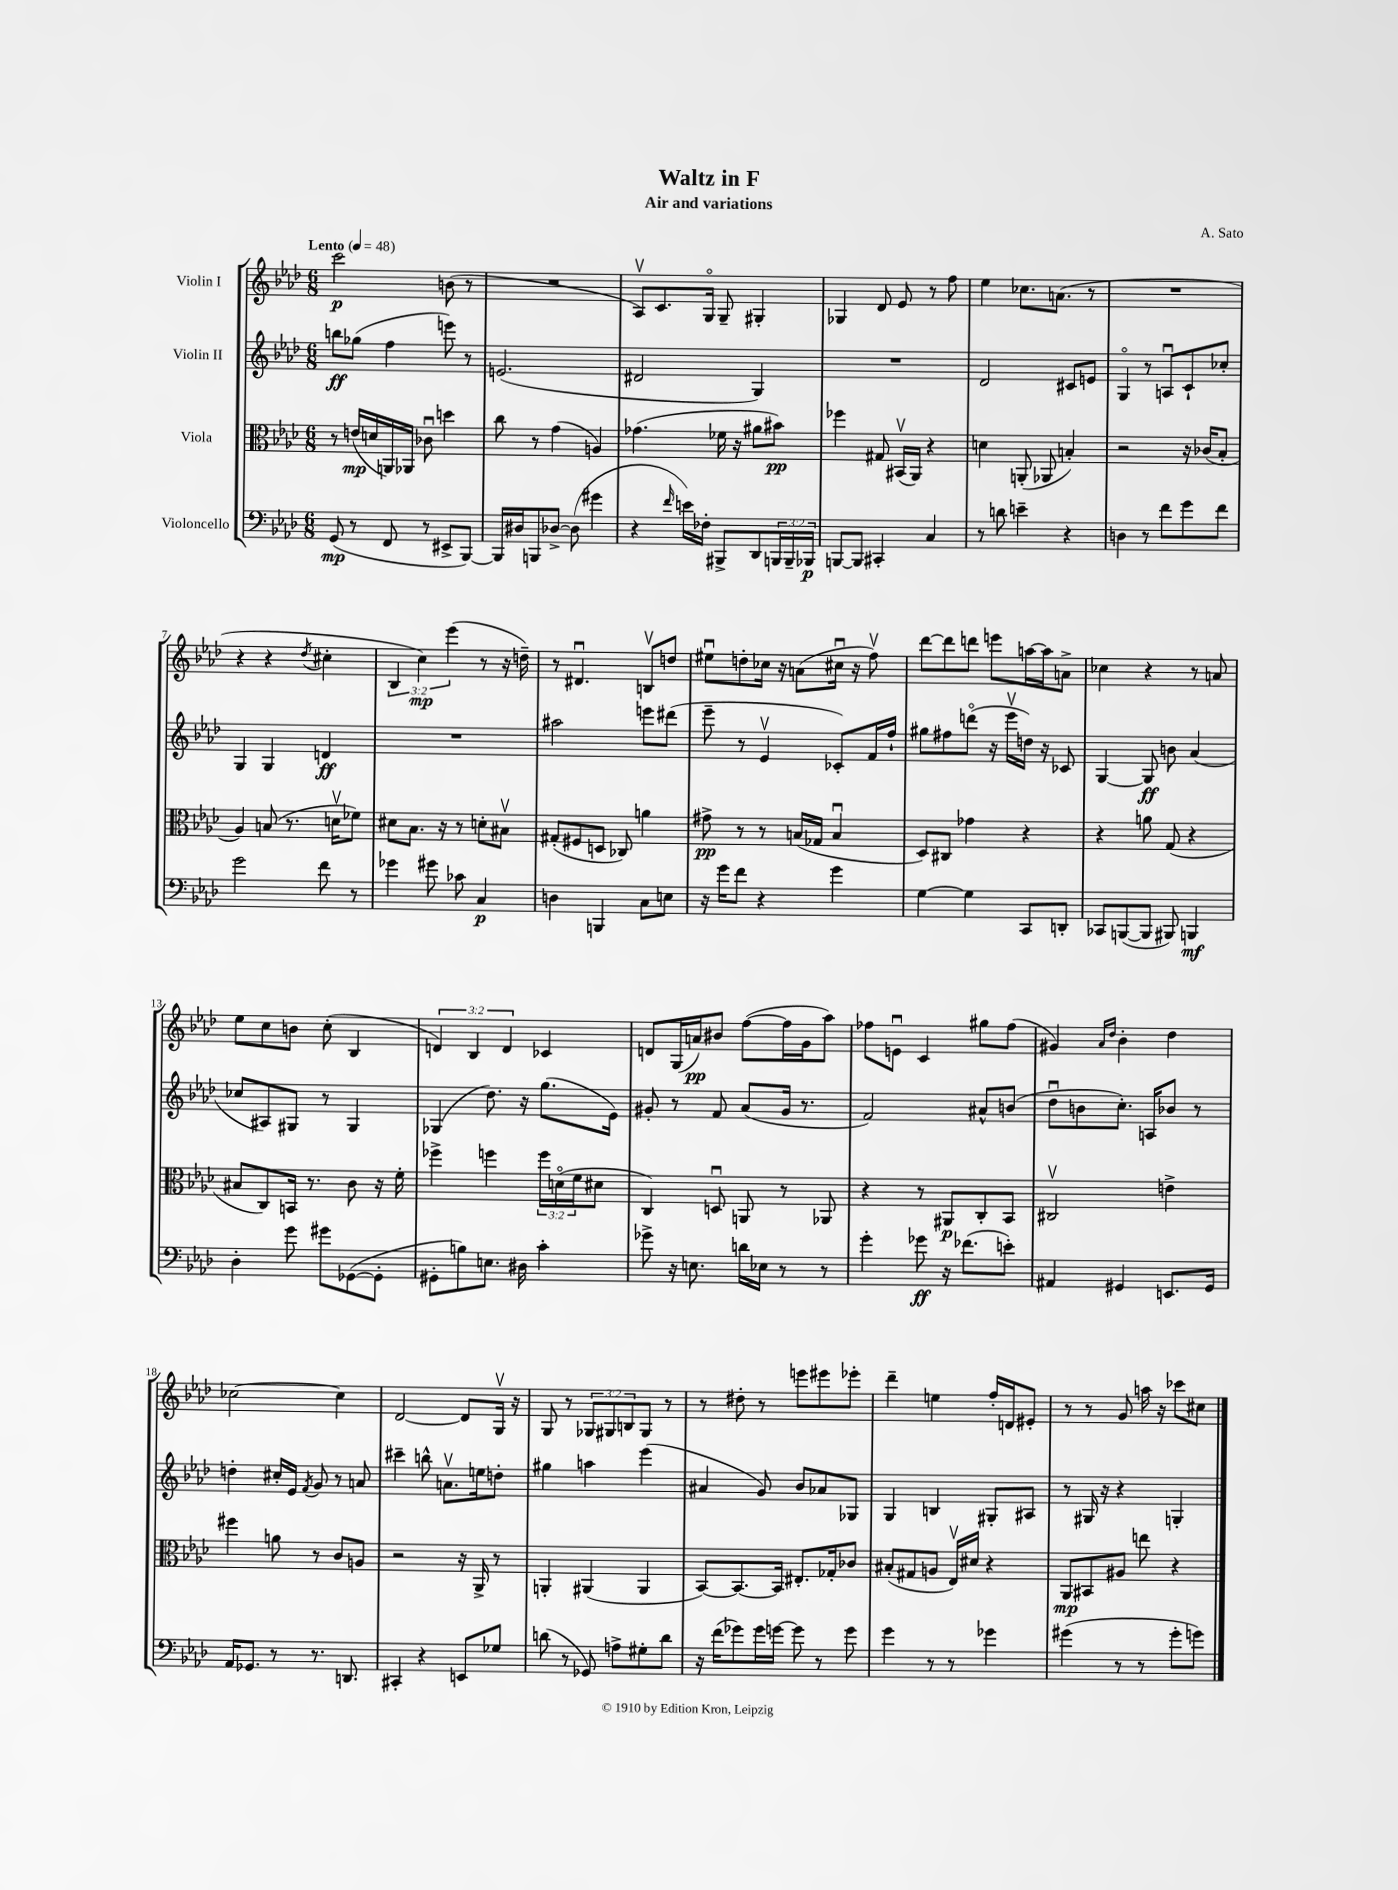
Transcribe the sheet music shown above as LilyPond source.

\header { title = "Waltz in F" composer = "A. Sato" subtitle = "Air and variations" }
<<
\new StaffGroup <<
\new Staff = "s0" \with { instrumentName = "Violin I" } {
    \clef treble \key aes \major \numericTimeSignature \time 6/8 \override Staff.TupletNumber.text = #tuplet-number::calc-fraction-text \tempo "Lento" 4 = 48
    c'''2\p b'8( r8 |
    R2. |
    aes8\upbow) c'8. g16\flageolet g8-- gis4-. |
    ges4 des'8 ees'8 r8 f''8 |
    ees''4 ces''8. a'8.( r8 |
    R2. |
    r4 r4 \acciaccatura { des''8 } cis''4-. |
    \tuplet 3/2 { bes4 c''4\mp) ees'''4( } r8 r16 d''16--) |
    r8 dis'4.\downbow b8\upbow d''8 |
    eis''8\downbow d''8-. ces''16 r16 a'8( cis''16\downbow r16 f''8\upbow) |
    des'''8~ des'''8 d'''8 e'''8 a''16~ a''16 a'8-> |
    ces''4 r4 r8 a'8 |
    ees''8 c''8 b'8 c''8-.( bes4 |
    \tuplet 3/2 { d'4) bes4 d'4 } ces'4 |
    d'8 g16( a'16\pp) bis'8 f''8~( f''16 g'16 aes''8) |
    fes''8 e'8\downbow c'4 gis''8 fes''8( |
    gis'4) \grace { aes'16 des''16 } bes'4-. des''4 |
    ces''2~ ces''4 |
    des'2~ des'8 g16\upbow r16 |
    g8 r8 \tuplet 3/2 { ges8 gis8 b8 } gis8 r8 |
    r8 dis''8-. r8 e'''8 eis'''8 ees'''8-. |
    des'''4-- e''4 f''16-. d'16 eis'8-. |
    r8 r8 g'8 a''16 r16 ces'''8 cis''8 \bar "|." |
}
\new Staff = "s1" \with { instrumentName = "Violin II" } {
    \clef treble \key aes \major \numericTimeSignature \time 6/8
    b''8\ff ges''8( f''4 e'''8) r8 |
    e'2.( |
    dis'2 g4) |
    R2. |
    des'2 cis'8 e'8 |
    g4\flageolet r8 a8\downbow c'8-! ces''8-. |
    g4 g4 d'4\ff |
    R2. |
    ais''2 e'''8 dis'''8( |
    ees'''8-- r8 ees'4\upbow ces'8-.) f'16 f''16-! |
    gis''8 fis''8 d'''8\flageolet( r16 ees'''16\upbow d''16) r16 ces'8 |
    g4~ g8\ff b'8 aes'4( |
    ces''8 ais8) gis8 r8 gis4 |
    ges4( des''8.) r16 g''8.( ees'16) |
    gis'8-. r8 f'8 aes'8( gis'16 r8. |
    f'2) ais'8-^ b'8( |
    des''8\downbow b'8 c''8.-.) a16 bes'8 r8 |
    d''4-. cis''16-. ees'16 \acciaccatura { f'8 } g'8 r8 a'8 |
    cis'''4-- b''8-^ a'8.\upbow e''16 d''8-. |
    gis''4 a''4 ees'''4( |
    ais'4 g'8) bes'8 aes'8 ges8 |
    g4 b4 gis8-. ais8 |
    r8 gis16 r16 r4 g4-. \bar "|." |
}
\new Staff = "s2" \with { instrumentName = "Viola" } {
    \clef alto \key aes \major \numericTimeSignature \time 6/8 \override Staff.TupletNumber.text = #tuplet-number::calc-fraction-text
    r8 e'16\mp( d'16 a,16) aes,16 ces'8\downbow d''4 |
    c''8 r8 g'4( a4) |
    ges'4.( fes'16 r16 ais'8 bis'8\pp) |
    fes''4 gis8 bis,16\upbow( aes,16) r4 |
    d'4 a,8-.( aes,8 b4-.) |
    r2 r16 ces'16( bes8-. |
    aes4) b8( r8. d'16\upbow fes'8) |
    dis'8 bes8. r16 r8 d'8-. bis8\upbow |
    gis8-.( fis8 d8 ces8) a'4 |
    gis'8->\pp r8 r8 b16( ges16 b4\downbow |
    des8) cis8 ges'4 r4 |
    r4 a'8 g8( r4 |
    bis8 c8) b,16 r8. c'8 r16 f'16-. |
    fes''4-> f''4 \tuplet 3/2 { f''16 d'16\flageolet( f'16 } dis'8 |
    c4) d8\downbow a,8 r8 aes,8 |
    r4 r8 ais,8\p c8-. bes,8 |
    cis2\upbow e'4-> |
    fis''4 a'8 r8 c'8 a8 |
    r2 r16 aes,16-> r8 |
    a,4-. ais,4( ais,4 |
    bes,8~) bes,8.~ bes,16 eis8.-. ges16-. ces'8 |
    bis8-.( gis8 a8 ees16\upbow) dis'16 r4 |
    aes,8\mp bis,8 ais8 e''8 r4 \bar "|." |
}
\new Staff = "s3" \with { instrumentName = "Violoncello" } {
    \clef bass \key aes \major \numericTimeSignature \time 6/8 \override Staff.TupletNumber.text = #tuplet-number::calc-fraction-text
    g,8\mp( r8 f,8 r8 eis,8-> bes,,8~) |
    bes,,16 dis16 b,,8 des8~-> des8( gis'4 |
    r4 \grace { f'16 } e'16) fes16-. bis,,8-> des,8 \tuplet 3/2 { b,,16 b,,16-- bes,,16\p } |
    b,,8~ b,,8 cis,4-. c4 |
    r8 d'8 e'4-- r4 |
    d4 r8 f'8 g'8 f'8 |
    g'2 f'8 r8 |
    ges'4 gis'8 ces'8 c4\p |
    d4 b,,4 c8 e8 |
    r16 g'16 f'8 r4 g'4 |
    g4~ g4 c,8 d,8-. |
    ces,8 b,,8~( b,,8 bis,,8) b,,4\mf |
    des4-. g'8 gis'8 ges,8~( ges,8-. |
    gis,8-. b8) e8. dis16 c'4-. |
    ges'8-> r16 e8. d'16 ees16 r8 r8 |
    g'4-. ges'8\ff r16 fes'8.( e'8-.) |
    ais,4 gis,4 e,8. gis,16 |
    aes,16 ges,8. r8 r8. d,8. |
    cis,4-. r4 e,8 ges8 |
    d'8( r8 ges,8) a8-> gis8-. d'8 |
    r16 f'16( ges'8) ges'16 g'16~ g'8 r8 g'8 |
    g'4 r8 r8 ges'4 |
    gis'4( r8 r8 gis'8-. g'8) \bar "|." |
}
>>
>>
